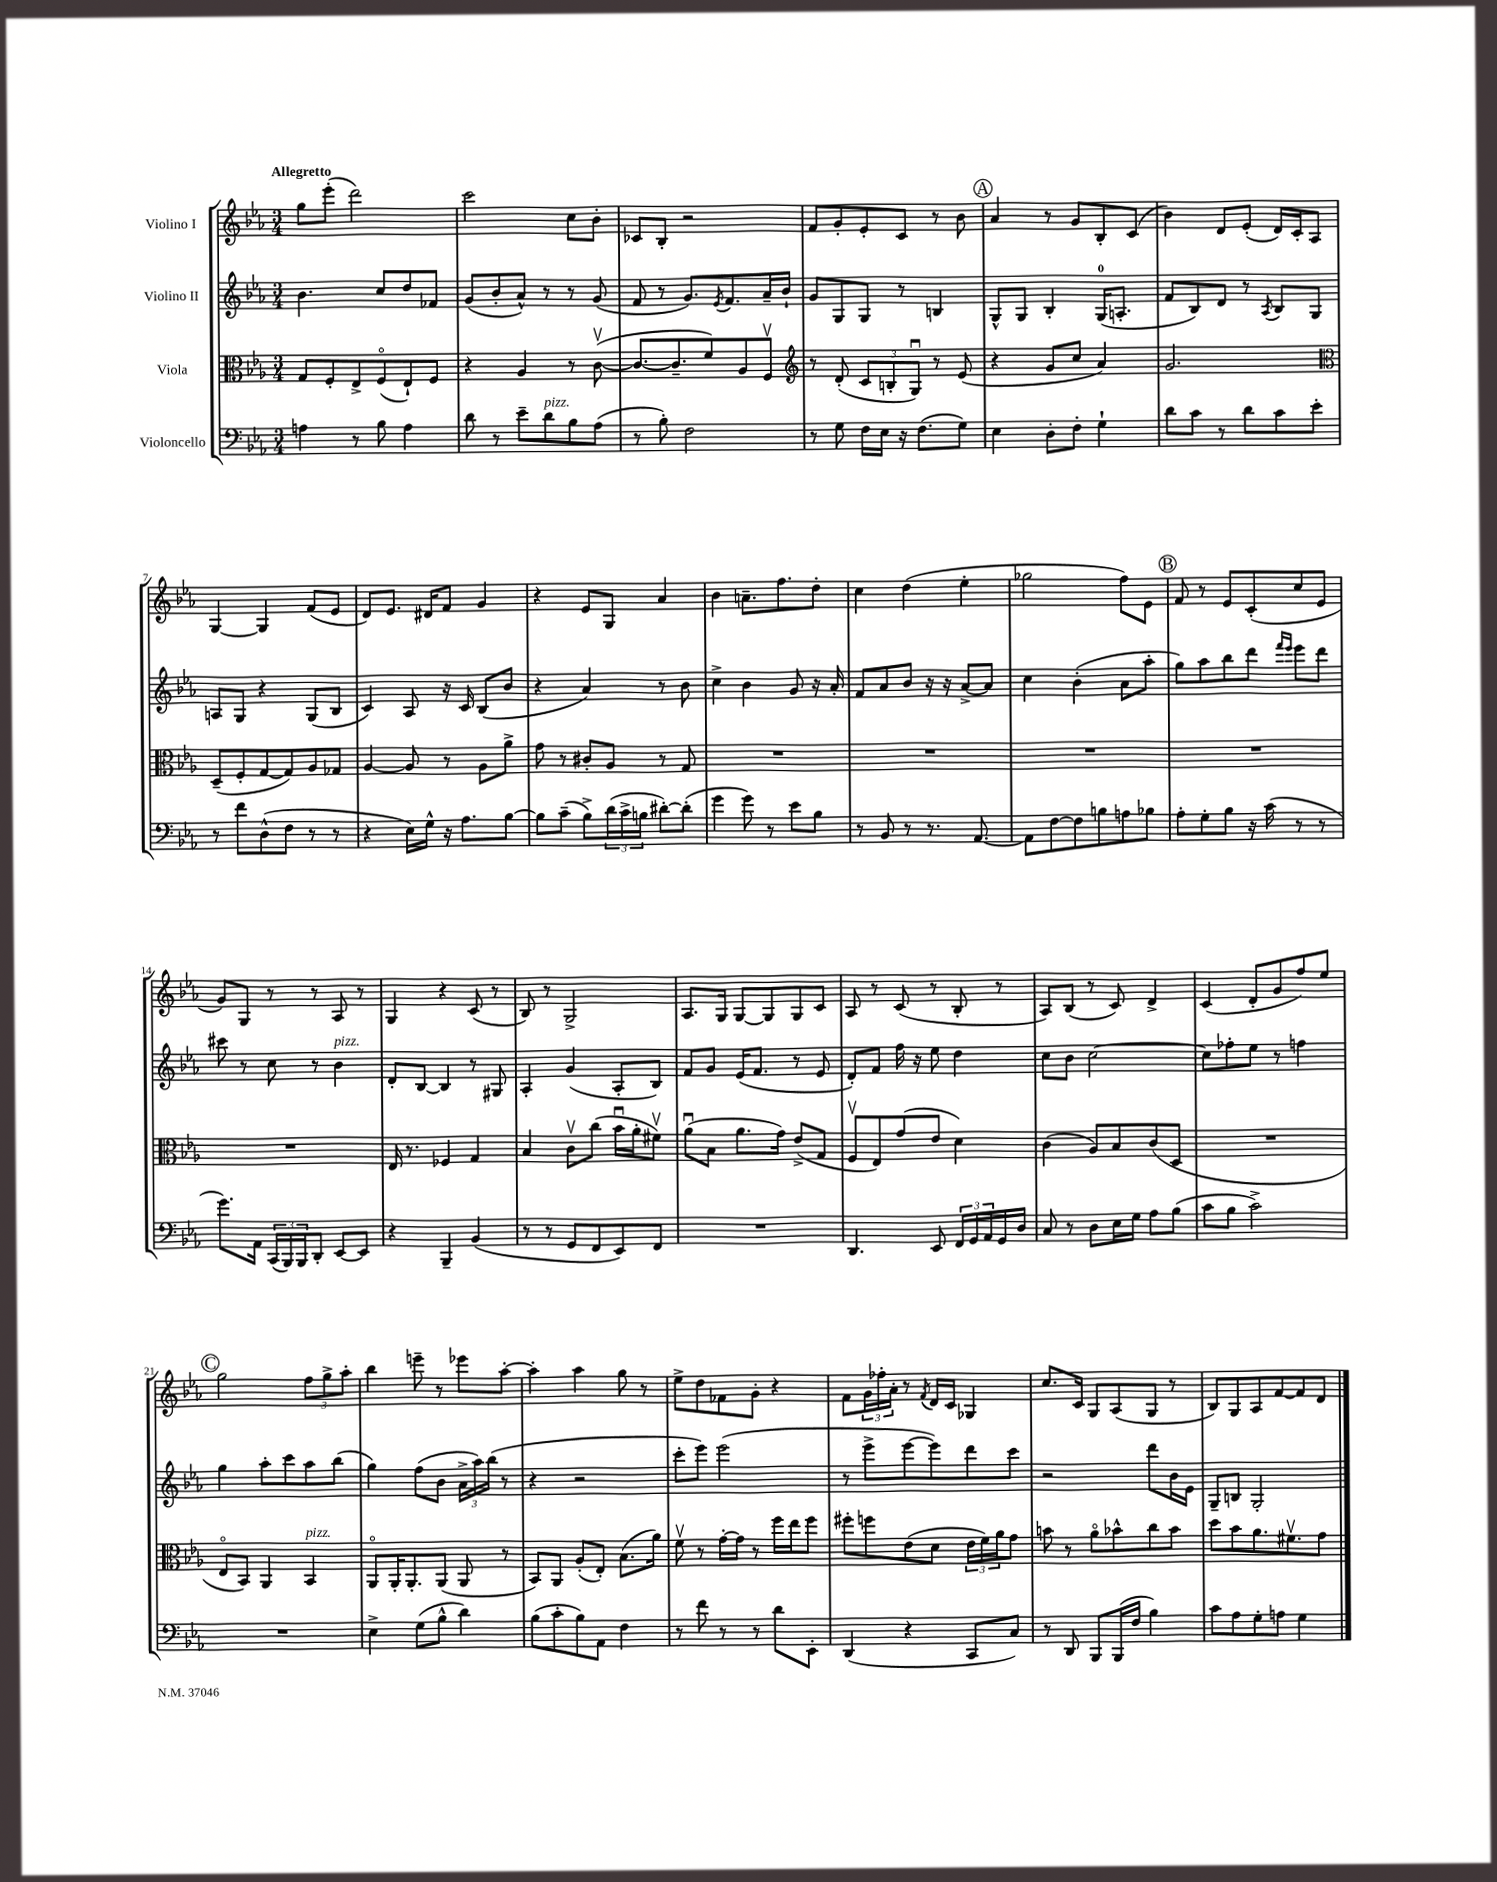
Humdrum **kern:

**kern	**kern	**kern	**kern
*staff4	*staff3	*staff2	*staff1
*clefF4	*clefC3	*clefG2	*clefG2
*k[b-e-a-]	*k[b-e-a-]	*k[b-e-a-]	*k[b-e-a-]
*M3/4	*M3/4	*M3/4	*M3/4
4A	8G	4.b-	8gg
.	8F'	.	(8eee-'
8r	8E-^	.	2ddd)
8B-	(8Fo	8cc	.
4A	8E-`)	8dd	.
.	8F	8f-	.
=	=	=	=
8d	4r	(8g	2ccc
8r	.	8b-'	.
8e-~	4A-	8a-^^)	.
8d	.	8r	.
8B-	8r	8r	8cc
(8A-	([8cv	(8g	8b-'
=	=	=	=
8r	8.c_	8f	8c-
8B-')	.	8r	8B-'
.	8.c~]	.	.
2F	.	8.g)	2r
.	8f)	.	.
.	.	8qe-	.
.	.	8.f	.
.	8A-	.	.
.	8Fv	16a-~	.
.	.	16b-`	.
=	=	=	=
*	*clefG2	*	*
8r	8r	8g	8f
8G	(8d'	8G	8g'
16F	12c	8G	8e-'
16E-	.	.	.
.	12B'	.	.
16r	.	8r	8c
.	12Gu)	.	.
(8.F	.	.	.
.	8r	4B	8r
8G)	(8e-	.	8b-
=	=	=	=
4E-	4r	8G^^	4a-
.	.	8G	.
8D'	8g	4B-'	8r
8F'	8cc	.	8g
4G`	4a-)	(16G	8B-'
.	.	8.A'	.
.	.	.	(8c
=	=	=	=
8d	2.g	8f	4b-)
8c	.	8B-)	.
8r	.	8d	8d
8d	.	8r	(8e-'
.	.	8qA-	.
8c	.	8B-	16d)
.	.	.	16c'
8e-'	.	8G	8A-
=	=	=	=
*	*clefC3	*	*
8r	(8D~	8A	[4G
8f	8F'	8G	.
(8D^^	[8G	4r	4G]
8F	8G])	.	.
8r	8A-	(8G	(8f
8r	8G-	8B-	8e-
=	=	=	=
4r	[4A-	4c)	8d)
.	.	.	8.e-
16E-)	8A-]	8A-	.
16G^^	.	.	16d#
16r	8r	16r	8f
8.A-	.	16c	.
.	8A-	(8B-	4g
[8B-	8a-^	8b-	.
=	=	=	=
8B-]	8g	4r	4r
(8c~	8r	.	.
8B-^)	8c#'	4a-)	8e-
(24d	8A-	.	8G
24c^	.	.	.
24B	.	.	.
[8d#')	8r	8r	4a-
(8d#']	8G	8b-	.
=	=	=	=
4g	2.r	4cc^	4b-
8g)	.	4b-	8.a~
8r	.	.	.
.	.	.	8.ff
8e-	.	8g	.
8B-	.	16r	8dd'
.	.	16a-'	.
=	=	=	=
8r	2.r	8f	4cc
8BB-	.	8a-	.
8r	.	8b-	(4dd
8.r	.	16r	.
.	.	16r	.
.	.	[8a-^	4ee-'
[8.AA-	.	.	.
.	.	8a-]	.
=	=	=	=
8AA-]	2.r	4cc	2gg-
[8F	.	.	.
8F]	.	(4b-'	.
8B	.	.	.
8A	.	8a-	8ff)
8B-	.	8aa-'	8e-
=	=	=	=
8A-'	2.r	8gg)	8f
8G'	.	8aa-	8r
8B-	.	8bb-	8e-
16r	.	8ddd	(8c'
(16c	.	.	.
.	.	16qqfff	.
.	.	16qqeee-	.
8r	.	8eee-	8cc
8r	.	8ddd	8e-
=	=	=	=
8.g)	2.r	8ccc#	8g)
.	.	8r	8G
16AA-	.	.	.
(24CC	.	8cc	8r
24BBB-)	.	.	.
24BBB-	.	.	.
8DD'	.	8r	8r
[8EE-	.	4b-	8A-
8EE-]	.	.	8r
=	=	=	=
4r	16E-	8d'	4G
.	8.r	.	.
.	.	[8B-	.
4BBB-~	4F-	4B-]	4r
(4BB-	4G	8r	(8c
.	.	8G#	8r
=	=	=	=
8r	4B-	4A-'	8B-)
8r	.	.	8r
8GG	8cv	(4g	2G^
8FF	(8cc	.	.
8EE-)	16b-u	8A-'	.
.	16a-'	.	.
8FF	8f#v)	8B-)	.
=	=	=	=
2.r	(8a-u	8f	8.A-
.	8B-	8g	.
.	.	.	16G
.	8.a-	(16e-	[8G
.	.	8.f	.
.	.	.	8G]
.	16g)	.	.
.	(8e-^	8r	8G
.	8G	8e-	8c
=	=	=	=
4.DD	8Fv	8d')	8A-
.	8E-)	8f	8r
.	(8g	16ff	(8c
.	.	16r	.
8EE-	8e-	8ee-	8r
24FF	4d)	4dd	8B-'
24GG	.	.	.
24AA-	.	.	.
16GG	.	.	8r
16D	.	.	.
=	=	=	=
8C	(4c	8cc	8A-)
8r	.	8b-	(8B-
8D	8A-)	[2cc	8r
16E-	8B-	.	8c)
16G	.	.	.
8A-	(8c	.	4d^
(8B-	8D	.	.
=	=	=	=
8c	2.r	8cc]	(4c
8B-	.	8ff-'	.
2c^)	.	8ee-	8d'
.	.	8r	8g
.	.	4ff	8ff)
.	.	.	8ee-
=	=	=	=
2.r	8E-o	4gg	2gg
.	8BB-)	.	.
.	4AA-	8aa-'	.
.	.	8ccc	.
.	4BB-	8aa-	12ff
.	.	.	12gg^
.	.	(8bb-	.
.	.	.	12aa-'
=	=	=	=
4E-^	8AA-o	4gg)	4bb-
.	16AA-'	.	.
.	8.AA-'	.	.
(8G	.	(8ff	8eee~
8B-^^	(8AA-	8b-	8r
4d)	8AA-	24a-^	8eee-
.	.	24aa-)	.
.	.	(24bb-	.
.	8r	8r	[8aa-'
=	=	=	=
(8B-	8BB-)	4r	4aa-']
8c'	8AA-	.	.
8B-)	(8A-'	2r	4aa-
8AA-	8E-')	.	.
4F	(8.B-	.	8gg
.	.	.	8r
.	16a-)	.	.
=	=	=	=
8r	8fv	8ccc'	8ee-^
8f	8r	8eee-)	8dd
8r	[16g'	(2eee-	8f-
.	16g]	.	.
8r	8r	.	8g'
8d	16ff	.	4r
.	16ee-	.	.
8EE-'	8ff	.	.
=	=	=	=
(4DD	8ff#'	8r	8f
.	8ff	8eee-^	24g
.	.	.	24ff-'
.	.	.	24a-'
4r	(8e-	[8eee-	8r
.	.	.	8qf
.	8d	8eee-])	16d
.	.	.	16c
8CC	24e-	8ddd	4G-
.	24f)	.	.
.	24a-	.	.
8C)	8g	8ccc	.
=	=	=	=
8r	8b	2r	8.cc
8DD	8r	.	.
.	.	.	16c
8BBB-	8a-o	.	8G
(16BBB-	8b-^^	.	(8A-
16F	.	.	.
4B-)	8cc	8ddd	8G
.	8b-	16b-	8r
.	.	16e-	.
=	=	=	=
8c	8dd	8G~	8B-)
8A-	8b-	8B	8G
8G'	8.a-	2G'	8A-
8A	.	.	[8f
.	8.f#v	.	.
4G	.	.	8f]
.	8g	.	8d
==	==	==	==
*-	*-	*-	*-
